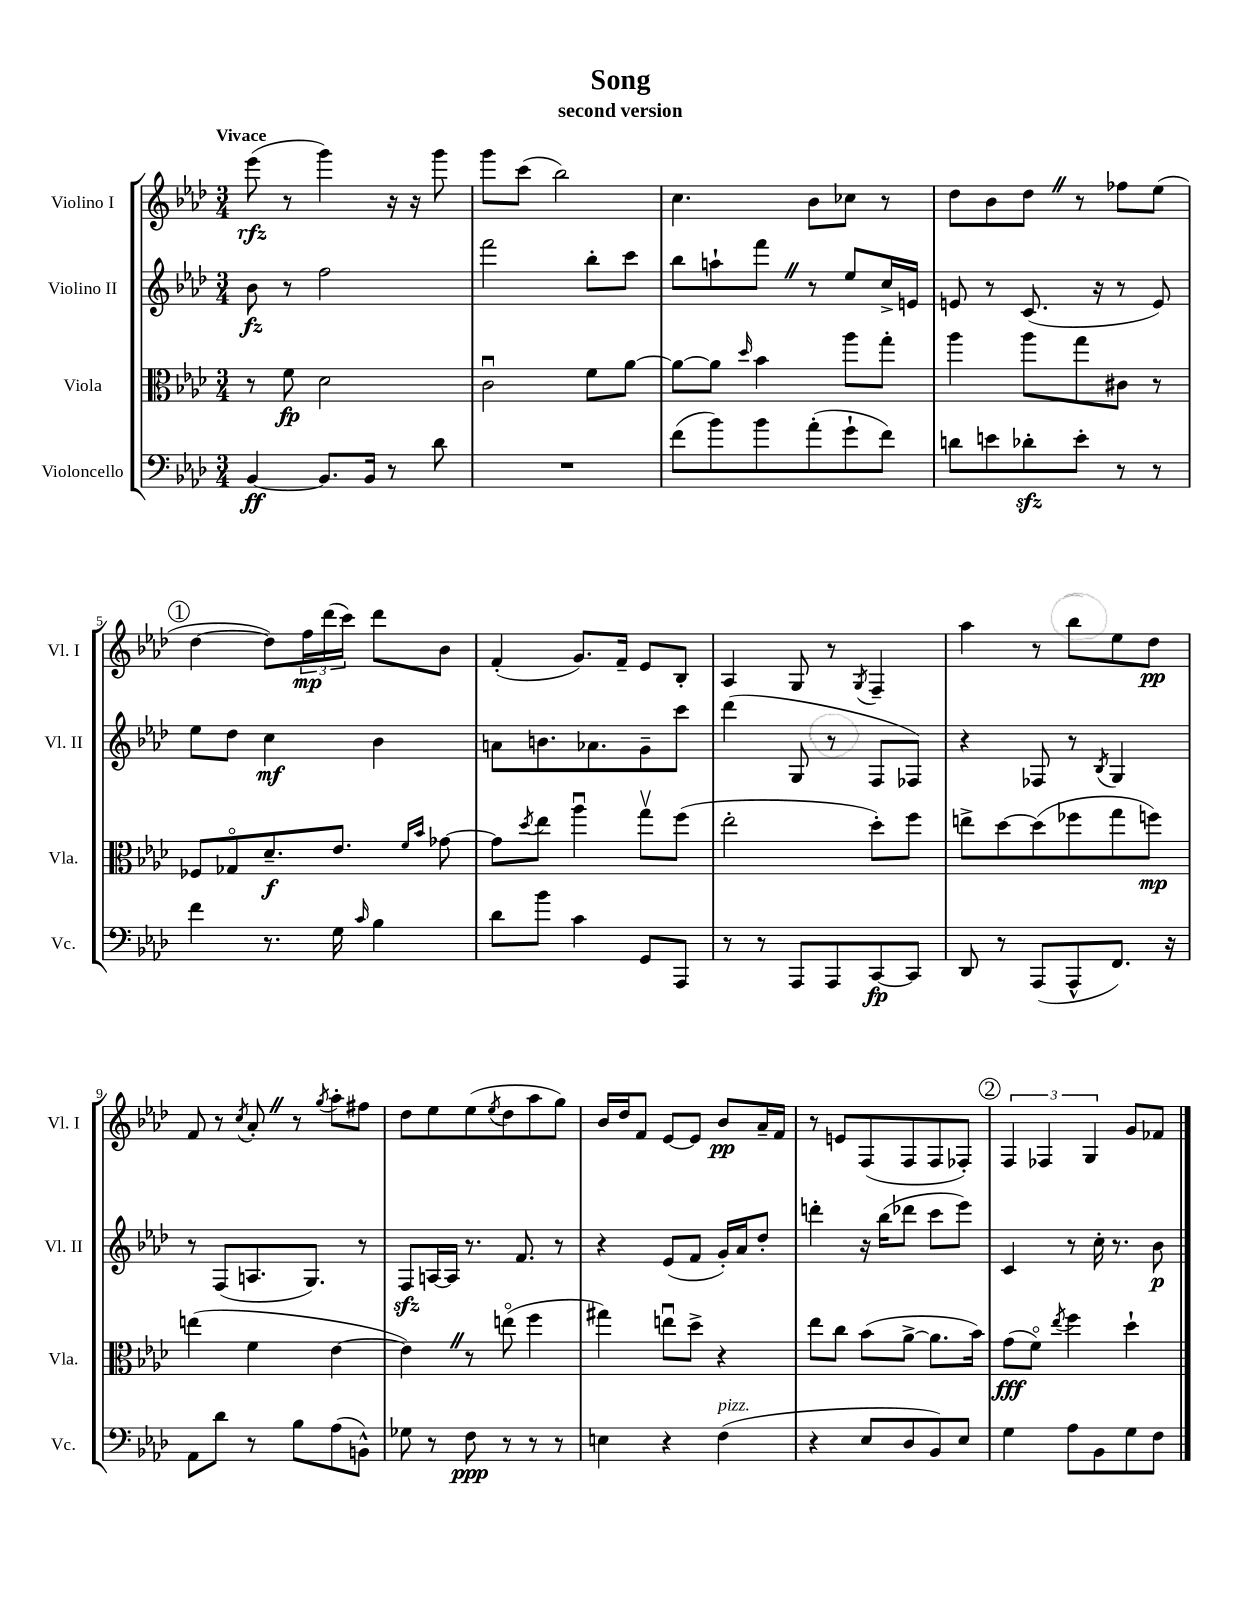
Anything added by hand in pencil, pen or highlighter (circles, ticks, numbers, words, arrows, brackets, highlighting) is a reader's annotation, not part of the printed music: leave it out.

**kern	**dynam	**kern	**dynam	**kern	**dynam	**kern	**dynam
*part4	*part4	*part3	*part3	*part2	*part2	*part1	*part1
*staff4	*staff4	*staff3	*staff3	*staff2	*staff2	*staff1	*staff1
*I"Violoncello	*	*I"Viola	*	*I"Violino II	*	*I"Violino I	*
*I'Vc.	*	*I'Vla.	*	*I'Vl. II	*	*I'Vl. I	*
*clefF4	*	*clefC3	*	*clefG2	*	*clefG2	*
*k[b-e-a-d-]	*	*k[b-e-a-d-]	*	*k[b-e-a-d-]	*	*k[b-e-a-d-]	*
*M3/4	*	*M3/4	*	*M3/4	*	*M3/4	*
=1	=1	=1	=1	=1	=1	=1	=1
!	!	!	!	!	!	!LO:TX:a:B:t=Vivace	!
[4BB-/	ff	8r	.	8b-\	fz	(8eee-\	rfz
.	.	8f\	fp	8r	.	8r	.
8.BB-/L]	.	2d-\	.	2ff\	.	4ggg\)	.
16BB-/Jk	.	.	.	.	.	.	.
8r	.	.	.	.	.	16r	.
.	.	.	.	.	.	16r	.
8d-\	.	.	.	.	.	8ggg\	.
=2	=2	=2	=2	=2	=2	=2	=2
2.r	.	2cu\	.	2fff\	.	8ggg\L	.
.	.	.	.	.	.	(8ccc\J	.
.	.	.	.	.	.	2bb-\)	.
.	.	8f\L	.	8bb-'\L	.	.	.
.	.	[8a-\J	.	8ccc\J	.	.	.
=3	=3	=3	=3	=3	=3	=3	=3
(8f\L	.	8a-\L_	.	8bb-\L	.	4.cc\	.
8b-\)	.	8a-\J]	.	8aan`\	.	.	.
.	.	16qqdd-/	.	.	.	.	.
8b-\	.	4b-\	.	8fffZ\J	.	.	.
(8a-'\	.	.	.	8r	.	8b-\L	.
8g`\	.	8aa-\L	.	8ee-/L	.	8cc-X\J	.
8f\J)	.	8gg'\J	.	16cc^/L	.	8r	.
.	.	.	.	16en/JJ	.	.	.
=4	=4	=4	=4	=4	=4	=4	=4
8dn\L	.	4aa-\	.	8en/	.	8dd-\L	.
8en\	.	.	.	8r	.	8b-\	.
8d-Xzz'\	.	8aa-\L	.	(8.c/	.	8dd-Z\J	.
8e'\J	.	8gg\	.	.	.	8r	.
.	.	.	.	16r	.	.	.
8r	.	8c#X\J	.	8r	.	8ff-X\L	.
8r	.	8r	.	8e/)	.	(8ee-\J	.
!!LO:LB:g=z
!!LO:REH:place=s1:t=1
=5	=5	=5	=5	=5	=5	=5	=5
4f\	.	8F-X/L	.	8ee-\L	.	[4dd-\	.
.	.	8G-X/	.	8dd-\J	.	.	.
8.r	.	8.d-~/	f	4cc\	mf	8dd-\L])	.
.	.	.	.	.	.	24ff\L	mp
.	.	.	.	.	.	(24ddd-\	.
16G\	.	8.e-/J	.	.	.	.	.
.	.	.	.	.	.	24ccc\JJ)	.
16qqc/	.	.	.	.	.	.	.
4B-\	.	.	.	4b-\	.	8ddd-\L	.
.	.	16qqf/LL	.	.	.	.	.
.	.	16qqb-/JJ	.	.	.	.	.
.	.	[8g-X\	.	.	.	8b-\J	.
=6	=6	=6	=6	=6	=6	=6	=6
8d-\L	.	8g-\L]	.	8an\L	.	(4f'/	.
.	.	8qdd-/	.	.	.	.	.
8b-\J	.	8ee-\J	.	8.bn\	.	.	.
4c\	.	4aa-u\	.	.	.	8.g/L)	.
.	.	.	.	8.a-X\	.	.	.
.	.	.	.	.	.	16f~/Jk	.
8GG/L	.	8ggv\L	.	8g~\	.	8e-/L	.
8AAA-/J	.	(8ff\J	.	8ccc\J	.	8B-'/J	.
=7	=7	=7	=7	=7	=7	=7	=7
8r	.	2ee-'\	.	(4ddd-\	.	4A-/	.
8r	.	.	.	.	.	.	.
8AAA-/L	.	.	.	8G/	.	8G/	.
8AAA-/	.	.	.	8r	.	8r	.
.	.	.	.	.	.	8qG/	.
[8CC/	fp	8dd-'\L)	.	8F/L	.	4F~/	.
8CC/J]	.	8ff\J	.	8F-X/J)	.	.	.
=8	=8	=8	=8	=8	=8	=8	=8
8DD-/	.	8een^\L	.	4r	.	4aa-\	.
8r	.	[8dd-\	.	.	.	.	.
(8AAA-/L	.	(8dd-\]	.	8F-X/	.	8r	.
8AAA-^^/	.	8ff-X\	.	8r	.	8bb-\L	.
.	.	.	.	8qB-/	.	.	.
8.FF/J)	.	8gg\	.	4G/	.	8ee-\	.
.	.	8ffn\J)	mp	.	.	8dd-\J	pp
16r	.	.	.	.	.	.	.
!!LO:LB:g=z
=9	=9	=9	=9	=9	=9	=9	=9
8AA-\L	.	(4een\	.	8r	.	8f/	.
8d-\J	.	.	.	(8F/L	.	8r	.
.	.	.	.	.	.	8qcc/	.
8r	.	4f\	.	8.An/	.	8a-'Z/	.
8B-\L	.	.	.	.	.	8r	.
.	.	.	.	8.G/J)	.	.	.
.	.	.	.	.	.	8qgg/	.
(8A-\	.	[4e-\	.	.	.	8aa-'\L	.
8BBn^^\J)	.	.	.	8r	.	8ff#X\J	.
=10	=10	=10	=10	=10	=10	=10	=10
8G-X\	.	4e-Z\])	.	8Fzz/L	.	8dd-\L	.
8r	.	.	.	[16An/L	.	8ee-\	.
.	.	.	.	16A/JJ]	.	.	.
8F\	ppp	8r	.	8.r	.	(8ee-\	.
.	.	.	.	.	.	8qee-/	.
8r	.	(8een\	.	.	.	8dd-\	.
.	.	.	.	8.f/	.	.	.
8r	.	4ff\	.	.	.	8aa-\	.
8r	.	.	.	8r	.	8gg\J)	.
=11	=11	=11	=11	=11	=11	=11	=11
4En\	.	4gg#X\)	.	4r	.	16b-/LL	.
.	.	.	.	.	.	16dd-/J	.
.	.	.	.	.	.	8f/J	.
4r	.	8eenu\L	.	(8e-/L	.	[8e-/L	.
.	.	8dd-^\J	.	8f/J	.	8e-/J]	.
!LO:TX:a:i:t=pizz.	!	!	!	!	!	!	!
(4F\	.	4r	.	16g'/LL)	.	8b-/L	pp
.	.	.	.	16a-/J	.	.	.
.	.	.	.	8dd-'/J	.	16a-~/L	.
.	.	.	.	.	.	16f/JJ	.
=12	=12	=12	=12	=12	=12	=12	=12
4r	.	8ee-\L	.	4dddn'\	.	8r	.
.	.	8cc\J	.	.	.	8en/L	.
8E-/L	.	(8b-\L	.	16r	.	(8F/	.
.	.	.	.	(16bb-\KL	.	.	.
8D-/	.	[8a-^\J	.	8ddd-X\J	.	8F/	.
8BB-/)	.	8.a-\L]	.	8ccc\L	.	8F/	.
8E-/J	.	.	.	8eee-\J)	.	8F-X'/J)	.
.	.	16b-\Jk)	.	.	.	.	.
!!LO:REH:place=s1:t=2
=13	=13	=13	=13	=13	=13	=13	=13
4G\	.	(8g\L	fff	4c/	.	6F/	.
.	.	8f\J)	.	.	.	.	.
.	.	.	.	.	.	6F-X/	.
.	.	8qee-/	.	.	.	.	.
8A-\L	.	4ff\	.	8r	.	.	.
.	.	.	.	.	.	6G/	.
8BB-\	.	.	.	16cc'\	.	.	.
.	.	.	.	8.r	.	.	.
8G\	.	4dd-`\	.	.	.	8g/L	.
8F\J	.	.	.	8b-\	p	8f-X/J	.
==	==	==	==	==	==	==	==
*-	*-	*-	*-	*-	*-	*-	*-
